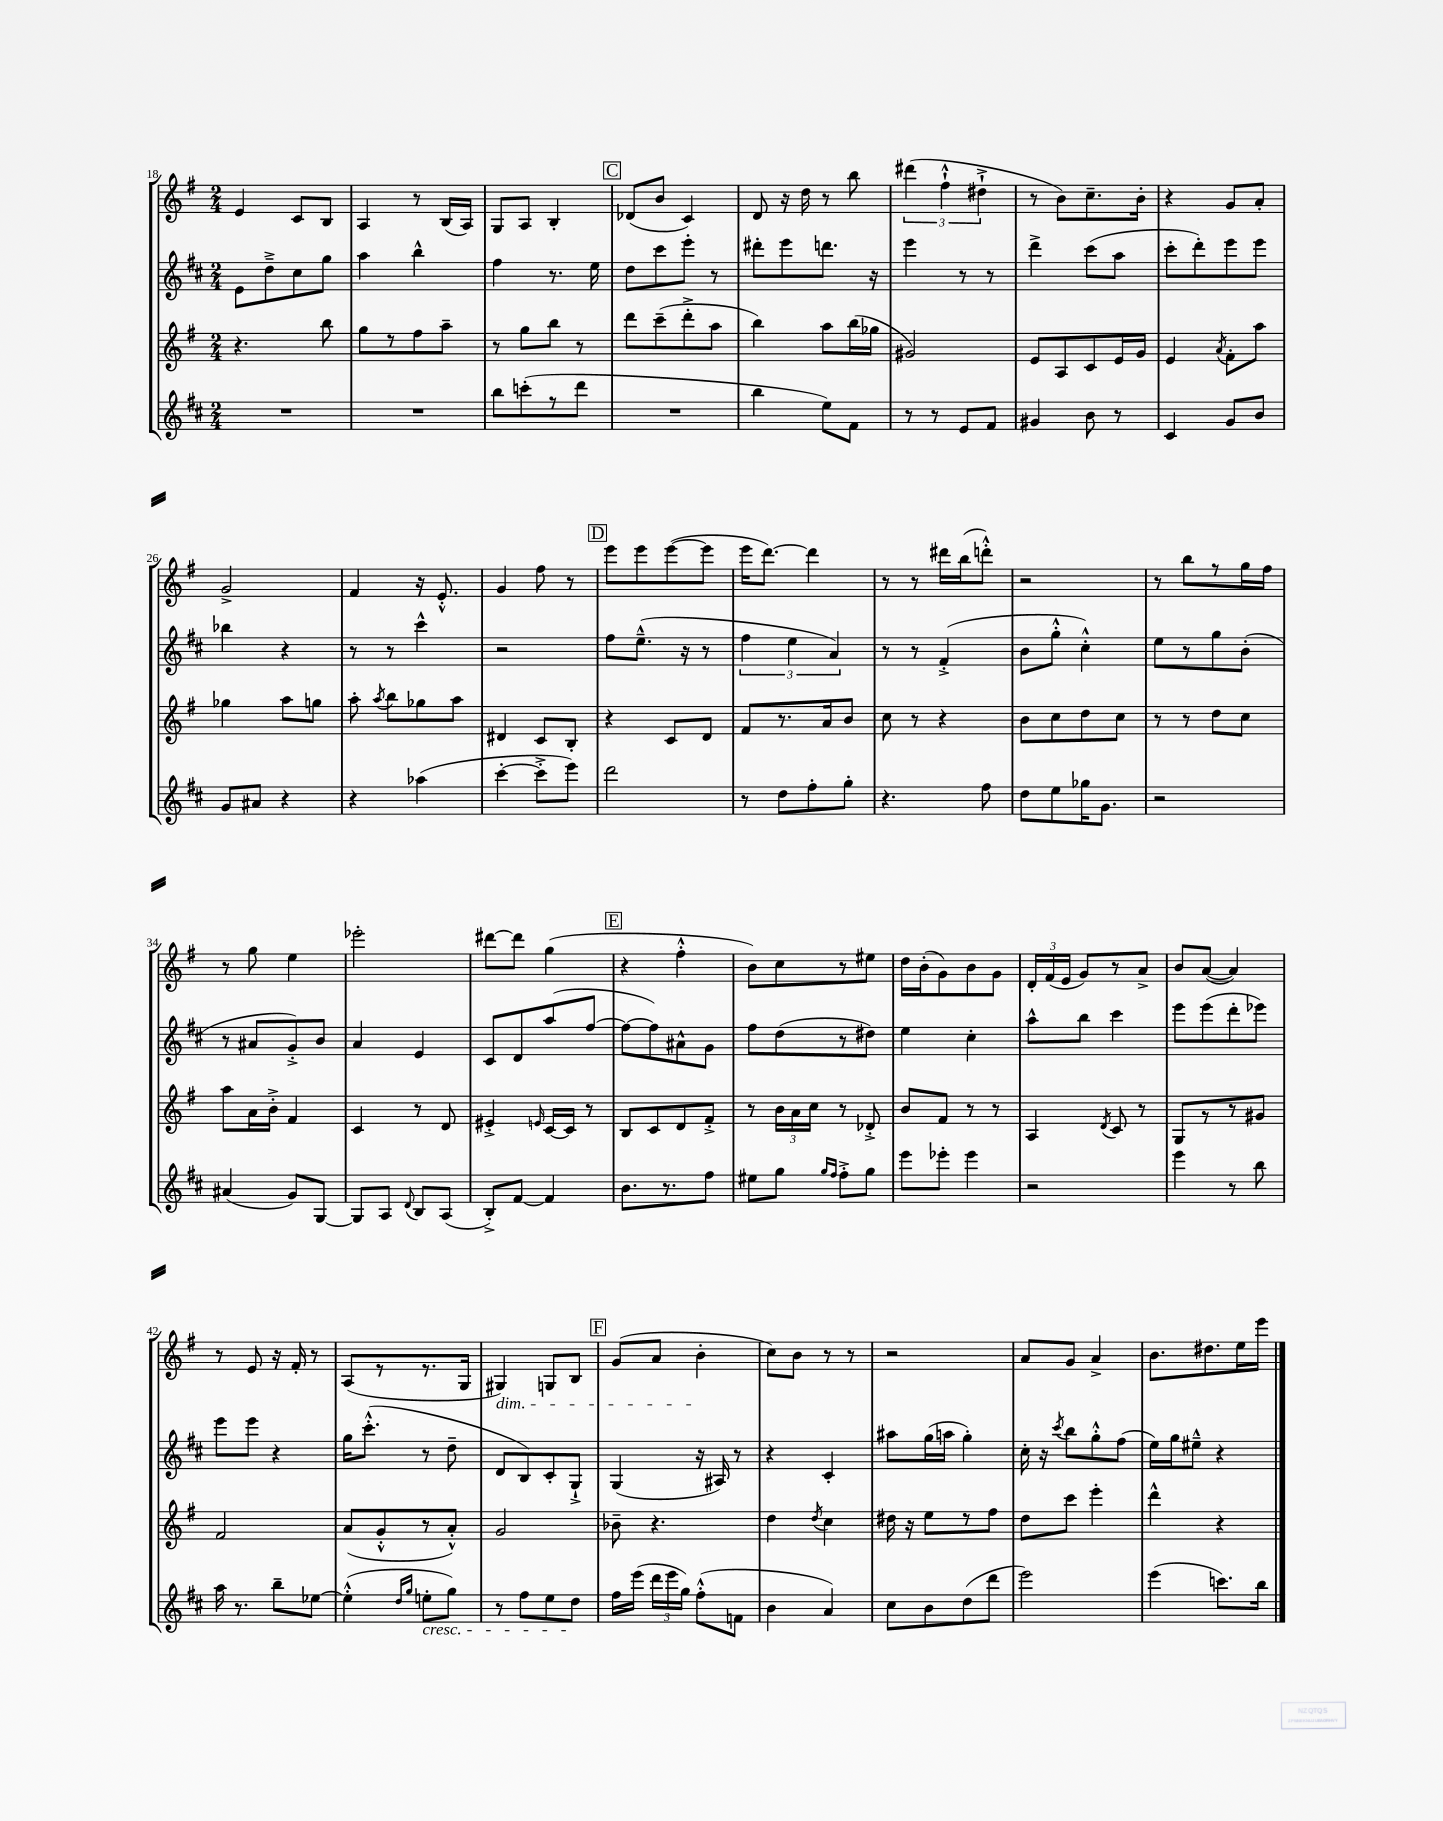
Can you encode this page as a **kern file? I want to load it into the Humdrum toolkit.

**kern	**kern	**kern	**kern
*staff4	*staff3	*staff2	*staff1
*clefG2	*clefG2	*clefG2	*clefG2
*k[f#c#]	*k[f#]	*k[f#c#]	*k[f#]
*M2/4	*M2/4	*M2/4	*M2/4
2r	4.r	8e	4e
.	.	8dd~^	.
.	.	8cc#	8c
.	8bb	8gg	8B
=	=	=	=
2r	8gg	4aa	4A
.	8r	.	.
.	8ff#	4bb^^	8r
.	8aa~	.	(16B
.	.	.	16A)
=	=	=	=
8bb	8r	4ff#	8G
(8ccc'	8gg	.	8A
8r	8bb	8.r	4B'
8ddd	8r	.	.
.	.	16ee	.
=	=	=	=
2r	8ddd	8dd	(8d-
.	(8ccc~	8ccc#	8b
.	8ddd'^	8eee'	4c)
.	8aa	8r	.
=	=	=	=
4bb	4bb)	8ddd#'	8d
.	.	8eee	16r
.	.	.	16dd
8ee)	8aa	8.ddd	8r
8f#	(16bb	.	8bb
.	16gg-	16r	.
=	=	=	=
8r	2g#)	4eee	(6ddd#
8r	.	.	.
.	.	.	6ff#`^^
8e	.	8r	.
.	.	.	6dd#`^
8f#	.	8r	.
=	=	=	=
4g#	8e	4ddd^	8r
.	8A	.	8b)
8b	8c	(8ccc#	8.cc~
8r	16e	8aa	.
.	16g	.	16b'
=	=	=	=
4c#	4e	8ccc#'	4r
.	.	8ddd')	.
.	8qa	.	.
8g	8f#'	8eee	8g
8b	8aa	8eee	8a'
=	=	=	=
8g	4gg-	4bb-	2g^
8a#	.	.	.
4r	8aa	4r	.
.	8gg	.	.
=	=	=	=
4r	8aa'	8r	4f#
.	8qaa	.	.
.	8bb	8r	.
(4aa-	8gg-	4ccc#^^	16r
.	.	.	8.e'^^
.	8aa	.	.
=	=	=	=
[4ccc#'	4d#	2r	4g
8ccc#'^]	8c	.	8ff#
8eee)	8B'	.	8r
=	=	=	=
2ddd	4r	8ff#	8eee
.	.	(8.ee~^^	8eee
.	8c	.	([8eee
.	.	16r	.
.	8d	8r	8eee]
=	=	=	=
8r	8f#	6ff#	16eee
.	.	.	[8.ddd)
8dd	8.r	.	.
.	.	6ee	.
8ff#'	.	.	4ddd]
.	16a	.	.
.	.	6a)	.
8gg'	8b	.	.
=	=	=	=
4.r	8cc	8r	8r
.	8r	8r	8r
.	4r	(4f#'^	16ddd#
.	.	.	(16bb
8ff#	.	.	8ddd'^^)
=	=	=	=
8dd	8b	8b	2r
8ee	8cc	8gg'^^	.
16gg-	8dd	4cc#'^^)	.
8.g	.	.	.
.	8cc	.	.
=	=	=	=
2r	8r	8ee	8r
.	8r	8r	8bb
.	8dd	8gg	8r
.	8cc	(8b'	16gg
.	.	.	16ff#
=	=	=	=
(4a#	8aa	8r	8r
.	16a	8a#	8gg
.	16b'^	.	.
8g)	4f#	8g'^)	4ee
[8G	.	8b	.
=	=	=	=
8G]	4c	4a	2eee-'
8A	.	.	.
8qqd	.	.	.
8B	8r	4e	.
(8A	8d	.	.
=	=	=	=
8B'^)	4e#'^	8c#	[8ddd#
[8f#	.	8d	8ddd#]
.	16qqe	.	.
4f#]	[16c	(8aa	(4gg
.	16c]	.	.
.	8r	[8ff#	.
=	=	=	=
8.b	8B	8ff#_	4r
.	8c	8ff#])	.
8.r	.	.	.
.	8d	8a#^^	4ff#'^^
8ff#	8f#'^	8g	.
=	=	=	=
8ee#	8r	8ff#	8b)
8gg	24b	(8dd	8cc
.	24a	.	.
.	24cc	.	.
16qqgg	.	.	.
16qqff#	.	.	.
8ff#'^	8r	8r	8r
8gg	8d-'^	8dd#)	8ee#
=	=	=	=
8eee	8b	4ee	16dd
.	.	.	(16b'
8eee-'	8f#	.	8g)
4eee-	8r	4cc#'	8b
.	8r	.	8g
=	=	=	=
2r	4A	8aa^^	24d'
.	.	.	(24f#
.	.	.	24e
.	.	8bb	8g)
.	8qd	.	.
.	8c	4ccc#	8r
.	8r	.	8a^
=	=	=	=
4eee	8G	8eee	8b
.	8r	(8eee	([8a
8r	8r	8ddd'	4a])
8bb	8g#	8eee-)	.
=	=	=	=
16aa	2f#	8eee	8r
8.r	.	.	.
.	.	8eee	8e
8bb~	.	4r	16r
.	.	.	16f#'
[8ee-	.	.	8r
=	=	=	=
(4ee-'^^]	(8a	16gg	(8A
.	.	(8.ccc#'^^	.
.	8g'^^	.	8r
16qqdd	.	.	.
16qqgg	.	.	.
8ee'	8r	8r	8.r
8gg)	8a'^^)	8dd~	.
.	.	.	16G
=	=	=	=
8r	2g	8d	4G#)
8ff#	.	8B)	.
8ee	.	8c#'	8G
8dd	.	8G`^	8B
=	=	=	=
16ff#	8b-~	(4G	(8g
(16eee	.	.	.
24ddd	4.r	.	8a
24eee	.	.	.
24gg)	.	.	.
(8ff#'^^	.	16r	4b'
.	.	16A#)	.
8f	.	8r	.
=	=	=	=
4b	4dd	4r	8cc)
.	.	.	8b
.	8qdd	.	.
4a)	4cc	4c#'	8r
.	.	.	8r
=	=	=	=
8cc#	16dd#	8aa#	2r
.	16r	.	.
8b	8ee	(16gg	.
.	.	16aa	.
(8dd	8r	4gg')	.
8ddd	8ff#	.	.
=	=	=	=
2eee)	8dd	16cc#'	8a
.	.	16r	.
.	.	8qccc#	.
.	8ccc	8bb	8g
.	4eee'	8gg'^^	4a^
.	.	(8ff#	.
=	=	=	=
(4eee	4ddd^^	16ee)	8.b
.	.	16gg	.
.	.	8ee#~^^	.
.	.	.	8.dd#
8.ccc)	4r	4r	.
.	.	.	16ee
16bb	.	.	16eee
==	==	==	==
*-	*-	*-	*-
